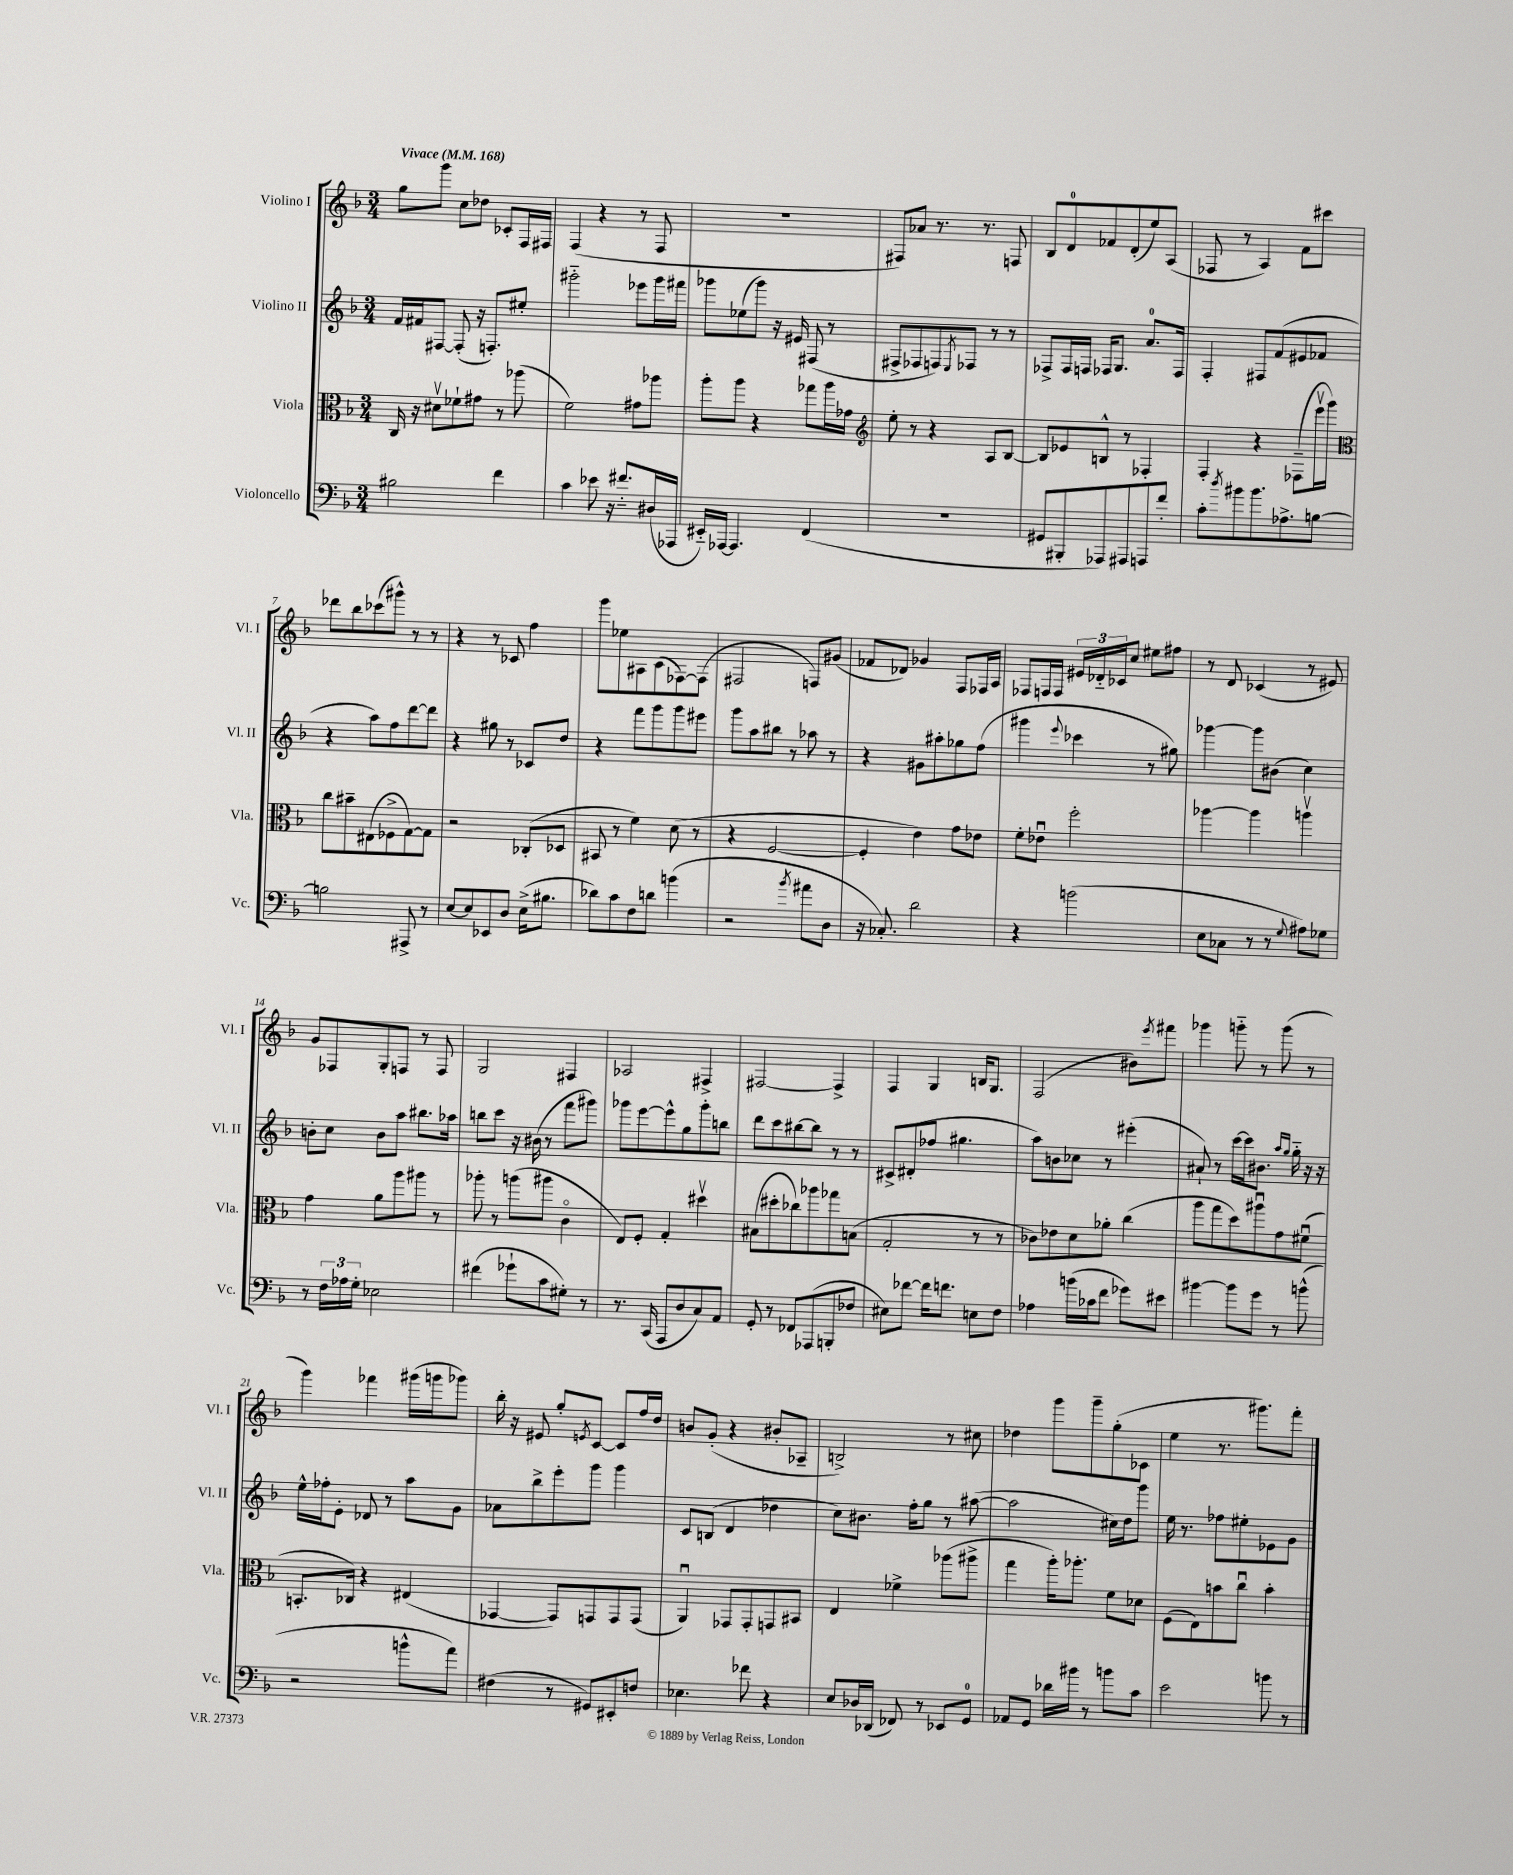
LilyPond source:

<<
\new StaffGroup <<
\new Staff = "s0" \with { instrumentName = "Violino I" shortInstrumentName = "Vl. I" } {
    \clef treble \key f \major \numericTimeSignature \time 3/4 \tempo "Vivace" 4 = 168
    g''8 g'''8 c''8 des''8 ces'8-. f16 fis16 |
    f4( r4 r8 f8 |
    R2. |
    fis8) aes'8 r8. r8. f8 |
    bes8 d'8-0 fes'8 d'8-.( e''8) a8( |
    fes8 r8 a4) f'8 cis'''8 |
    des'''8 bes''8 ces'''8( gis'''8-^) r8 r8 |
    r4 r8 ces'8 f''4 |
    g'''8 ees''8 ais8 c'8( fes8~) fes8( |
    fis2 f8) gis'8( |
    fes'8 des'8) ges'4 f8 fes16 a16 |
    fes8 f16 f16 \tuplet 3/2 { eis'16 des'16-_ ces'16 } c''8 eis''8 fis''8 |
    r8 d'8 ces'4( r8 eis'8) |
    g'8 fes8 g8-. f8 r8 f8 |
    g2 fis4 |
    aes2 fis4-> |
    fis2~ fis4-> |
    f4 g4 b16 g8. |
    f2( bis'8) \acciaccatura { e'''8 } fis'''8 |
    ges'''4 g'''8-_ r8 g'''8( r8 |
    g'''4) fes'''4 gis'''16( g'''16 ges'''8) |
    bes''16-. r16 eis'8 g''8-. \acciaccatura { e'8 } c'8~ c'8 f''16 d''16 |
    b'8 g'8-.( r4 bis'8-. aes8-- |
    b2->) r8 cis''8 |
    des''4 g'''8 g'''8-- g''8-.( ces'8 |
    e''4 r8. gis'''8.) f'''8-. \bar "|." |
}
\new Staff = "s1" \with { instrumentName = "Violino II" shortInstrumentName = "Vl. II" } {
    \clef treble \key f \major \numericTimeSignature \time 3/4
    f'16 fis'16 fis8~ fis8-.( r16 f8.-.) eis''8-. |
    gis'''2-_ ees'''8 gis'''16 fis'''16 |
    ges'''8 ees''8( ges'''8) r16 eis'16 fis8( r8 |
    fis8-> fes8 f8) \acciaccatura { e8 } fes8 r8 r8 |
    fes8-> fes16 f16 fes16 g8. a'8.-0 fes16 |
    f4-. fis8 f'8( eis'8 fes'8 |
    r4 a''8) f''8 d'''8~ d'''8 |
    r4 gis''8 r8 ces'8 d''8 |
    r4 f'''8 g'''8 g'''8 eis'''8 |
    g'''8 a''8 bis''8 r8 aes''8 r8 |
    r4 gis'8 ais''8-. ges''8 f''8( |
    gis'''4 \appoggiatura { e'''8 } ces'''4 r8 gis''8) |
    ges'''4~ ges'''8 bis'8( c''4) |
    b'8-. c''8 b'8 a''8 bis''8. aes''16 |
    b''8 c'''8 r16 bis'16( r8 f'''8 gis'''8) |
    ges'''8 e'''8~ e'''8-^ g''8 ges'''8-. b''8 |
    d'''8 c'''8 bis''8~ bis''8 r8 r8 |
    cis'8-> dis'8-.( fes''8 gis''4. |
    a''8) b'8 ces''8 r8 eis'''4-.( |
    ais'8-!) r8 c'''16~ c'''16 bis'8. \grace { a''16 g''16 } g''16-_ r16 r16 |
    e''16-^ fes''16-. e'8-. des'8 r8 a''8 g'8 |
    aes'8 bes''8-> e'''8-. g'''8 g'''4 |
    c'8 b8( d'4 des''4 |
    c''8) bis'8. f''16-. g''8 r8 ais''8~( |
    ais''2 cis''16) d''16 g'''8 |
    e''16 r8. fes''8 eis''8-. ees'8 g'8 \bar "|." |
}
\new Staff = "s2" \with { instrumentName = "Viola" shortInstrumentName = "Vla." } {
    \clef alto \key f \major \numericTimeSignature \time 3/4
    c16 r16 dis'8\upbow fes'8-! gis'8 r8 aes''8( |
    f'2) gis'8 aes''8 |
    a''8-. a''8 r4 ges''8 a''16 ges'16 |
    \clef treble e''8-. r8 r4 a8 bes8~ |
    bes8 ees'8 b8-^ r8 fes4-. |
    f4-. r4 fes8--( e'''16\upbow g'''16) |
    \clef alto c''8 bis'8-- eis8( fes8-> g8~) g8 |
    r2 ces8-.( des8 |
    bis,8 r8 f'4) d'8( r8 |
    r4 f2~ |
    f4-. e'4) g'8 ees'8 |
    f'8-. ees'8\downbow f''2-. |
    aes''4~ aes''4 a''4\upbow |
    g'4 a'8 a''8 ais''8 r8 |
    aes''8-. r8 a''8( ais''8 c'4\flageolet |
    e8) f8-. g4-. dis''4\upbow |
    bis8( dis''8-. ces''8) aes''8 ges''8 b8( |
    g2-. r8 r8 |
    ces'8) ees'8 d'8 aes'8-. c''4( |
    a''8 g''8 d''8) ais''8\downbow g'8 fis'8\downbow( |
    b,8.-. ces16) r4 eis4( |
    ges,4~ ges,8) g,8 g,8 g,8( |
    a,4\downbow) ges,8 ges,8-. g,8 bis,8 |
    e4 fes'4-> aes''8( ais''8-> |
    g''4 a''16-.) aes''8.-. f'8 des'8 |
    f8( e8) b'8 c''8\downbow b'4-. \bar "|." |
}
\new Staff = "s3" \with { instrumentName = "Violoncello" shortInstrumentName = "Vc." } {
    \clef bass \key f \major \numericTimeSignature \time 3/4
    bis2 f'4 |
    c'4 ees'8 r16 fis'8.-_ dis16( aes,,16 |
    eis,16-_) aes,,16~ aes,,4. f,4( |
    R2. |
    gis,8 bis,,8-. aes,,8) ais,,8 a,,8 f'8-. |
    c'8-. \acciaccatura { d''8 } bis'8 bis'8. aes8.-> b8~ |
    b2 ais,,8-> r8 |
    e8~ e8 ees,8 d8 e16->( bis8. |
    des'8) c'8 f8 d'8 b'4( |
    r2 \acciaccatura { bes'8 } ais'8 d8 |
    r16 ces8.-.) d'2 |
    r4 b'2( |
    e8 ces8 r8 r8 \appoggiatura { g8 } ais8) ges8 |
    r8 \tuplet 3/2 { f16 aes16 g16-. } ees2 |
    fis'4( ges'8-! c'8 gis8-.) r8 |
    r8. c,16( a,,8 d8 c8) a,8 |
    g,8-. r8 fes,8 aes,,8( b,,8-. fes8 |
    eis8) fes'8~ fes'16 f'8. e8 f8 |
    aes4 b'16( ces'16 f'8 ges'8) eis'8 |
    bis'4~ bis'8 g'8 r8 b'8-^( |
    r2 b'8-^ a'8) |
    fis4( r8 gis,8) eis,8-. f8 |
    ees4. fes'8 r4 |
    e8 des16 des,16( fes,8) r8 ees,8 g,8-0 |
    aes,8 g,8 des'16 bis'16 r8 b'8 c'8 |
    e'2 b'8 r8 \bar "|." |
}
>>
>>
